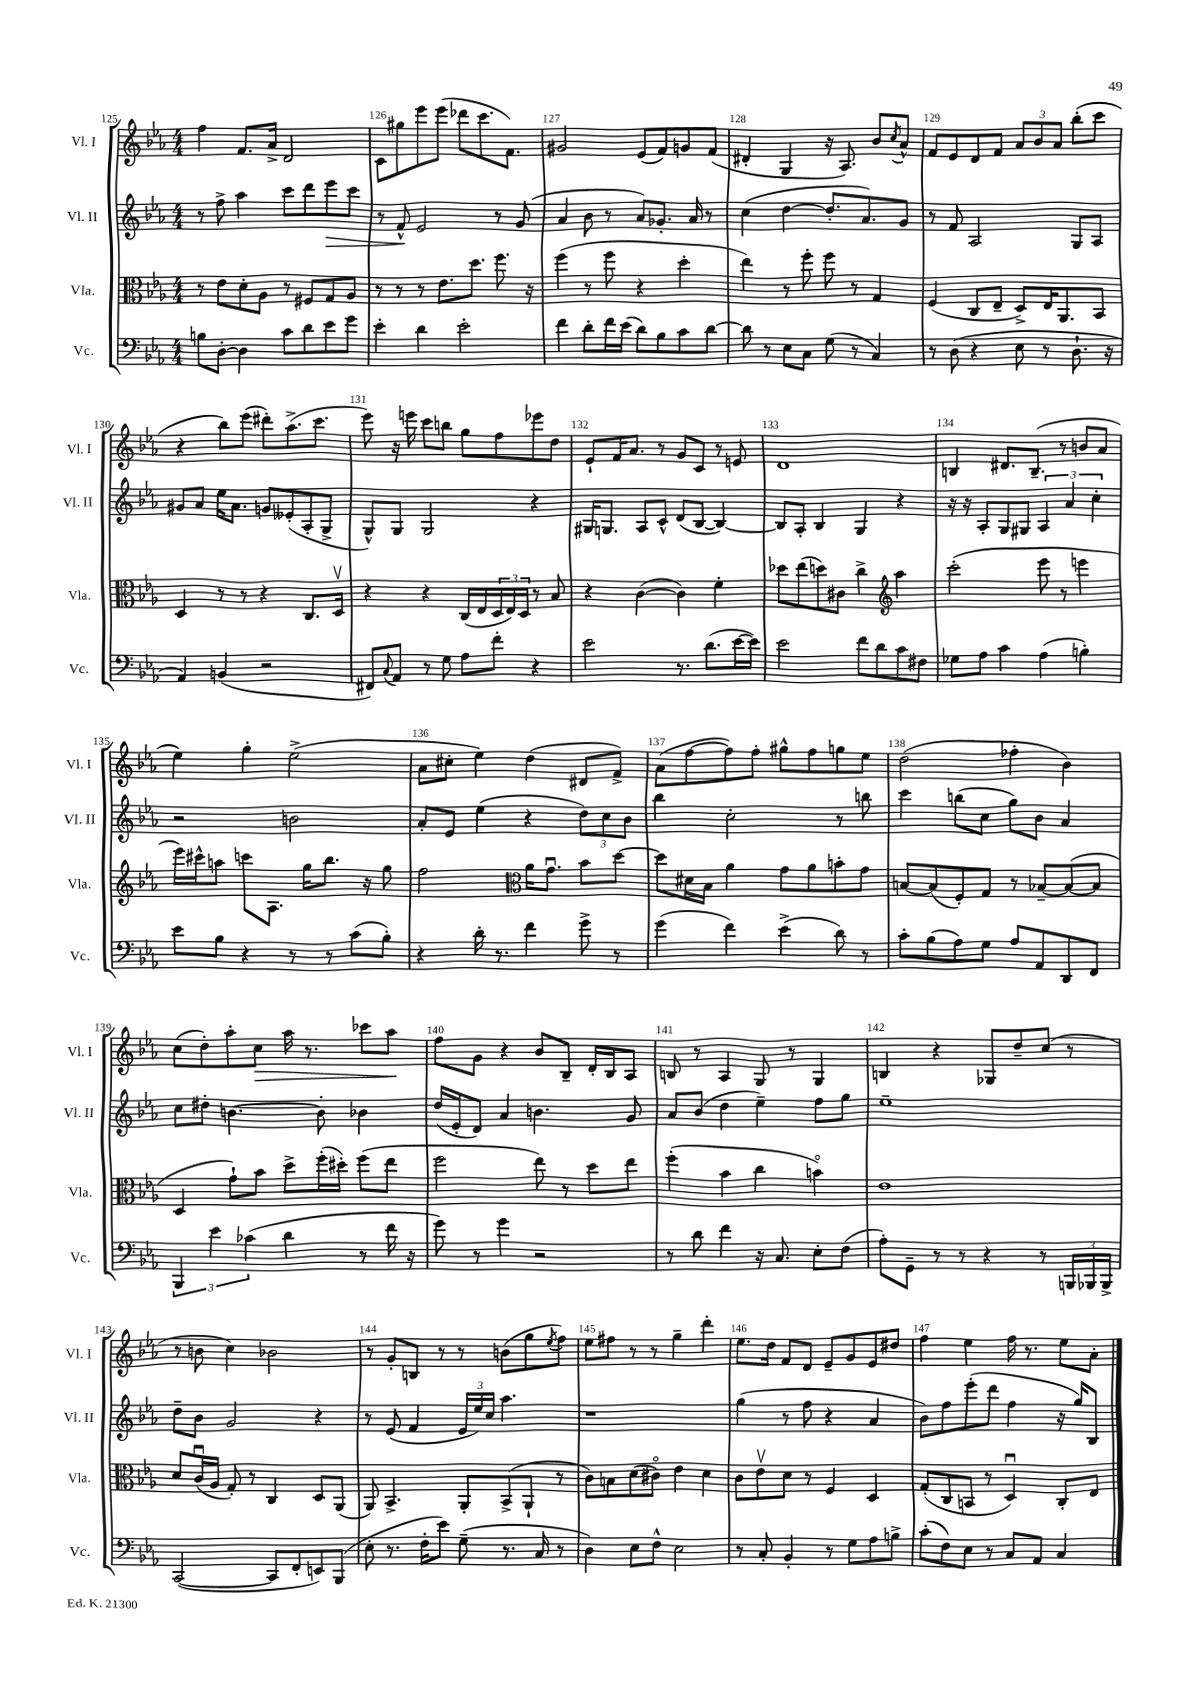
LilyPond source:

<<
\new StaffGroup <<
\new Staff = "s0" \with { instrumentName = "Vl. I" shortInstrumentName = "Vl. I" } {
    \clef treble \key ees \major \numericTimeSignature \time 4/4
    f''4 f'8. aes'16-> d'2 |
    c'8 gis''8 ees'''8 ees'''8( des'''8 c'''8. f'8.) |
    gis'2 ees'8( f'8) g'8 f'8( |
    dis'4-. g4 r16 aes8.) bes'8 \acciaccatura { c''8 } aes'8-^ |
    f'8 ees'8 d'8 f'8 \tuplet 3/2 { aes'8 bes'8 aes'8 } bes''8-.( c'''8 |
    r4 bes''8) ees'''8( dis'''8-.) aes''8.->( c'''8. |
    ees'''8) r16 e'''16 c'''8 b''8 g''8 f''8 ees'''8 d''8 |
    ees'8-! f'16 aes'8. r8 g'8 c'8 r8 e'8 |
    d'1 |
    b4 dis'8. b8.--( r8 b'8 aes'8 |
    ees''4) g''4-. ees''2->( |
    aes'8 cis''8-. ees''4) d''4( dis'8 f'8->) |
    aes'8( f''8~ f''8) f''8-. gis''8-^ f''8 g''8 ees''8 |
    d''2( fes''4-. bes'4) |
    c''8( d''8-.) aes''8-. c''8\> aes''16 r8. ces'''8 aes''8\! |
    f''8 g'8 r4 bes'8 bes8-- d'16-. bes16 aes8 |
    b8 r8 aes4 g8 r8 g4 |
    b4 r4 ges8 d''8-- c''8( r8 |
    r8 b'8 c''4) bes'2 |
    r8 g'8-. b8 r8 r8 b'8( g''8 \acciaccatura { ees''8 } f''8) |
    ees''8 fis''8 r8 r8 g''4-- d'''4-. |
    ees''8. d''16 f'8 d'8 ees'8-- g'8 ees'8 dis''8 |
    f''4 ees''4 f''16 r8. ees''8 aes'8-. \bar "|." |
}
\new Staff = "s1" \with { instrumentName = "Vl. II" shortInstrumentName = "Vl. II" } {
    \clef treble \key ees \major \numericTimeSignature \time 4/4
    r8 f''8-> aes''4 c'''8 d'''8 ees'''8\> c'''8 |
    r8 f'8-^\! ees'2 r8 g'8( |
    aes'4 bes'8 r8 aes'8) ges'8.-. aes'16 r8 |
    c''4( d''4~ d''8.-. aes'8.) g'8 |
    r8 f'8 aes2 g8 aes8 |
    gis'8 aes'8 ees''16 aes'8. g'8 eeses'8-.( aes8-. g8-> |
    g8-^) g8 g2 r4 |
    gis16 g8. aes8 c'8-^ d'8( bes8~ bes4~) |
    bes8 aes8-. bes4 g4 r4 |
    r16 r16 aes8-. g8 gis8 \tuplet 3/2 { aes4 aes'4 c''4-. } |
    r2 b'2 |
    aes'8-. ees'8 ees''4( r4 \tuplet 3/2 { d''8) c''8 bes'8 } |
    bes''4 c''2-. r8 b''8 |
    c'''4 b''8( c''8 g''8) bes'8 aes'4 |
    c''8 dis''8-. b'4.~ b'8-. bes'4 |
    d''16( ees'16-. d'8) aes'4 b'4. g'8 |
    aes'8 bes'8( d''4 ees''4--) f''8 g''8 |
    ees''1-- |
    d''8-- bes'8 g'2 r4 |
    r8 ees'8( f'4 \tuplet 3/2 { ees'16 ees''16) c''16 } aes''4. |
    r1 |
    g''4( r8 f''8 r4 aes'4 |
    bes'8) f''8 ees'''8-.( d'''8 f''4 r16 g''16) bes8 \bar "|." |
}
\new Staff = "s2" \with { instrumentName = "Vla." shortInstrumentName = "Vla." } {
    \clef alto \key ees \major \numericTimeSignature \time 4/4
    r8 ees'8 d'8-. aes8 r8 fis8 g8 aes8 |
    r8 r8 r8 ees'8. d''8. f''8. r16 |
    f''4( r8 f''8 r4 d''4-. |
    ees''4) r8 f''8-. f''8 r8 g4 |
    f4( c8 ees8-- d8->) ees16 aes,8. bes,8 |
    d4 r8 r8 r4 c8. d16\upbow |
    r4 r4 c16( ees16 \tuplet 3/2 { d16 ees16) d16 } r8 bes8 |
    r4 c'4~( c'4) f'4-. |
    des''8 ees''8( d''8) cis'8 c''4-> \clef treble aes''4 |
    c'''2-.( ees'''8 r8 e'''4 |
    ees'''16) cis'''16-^ a''8 c'''8 aes8. g''16 bes''8. r16 g''8 |
    f''2 \clef alto aes'16 g'8.\downbow bes'8 d''8~ |
    d''8 dis'16 bes16 aes'4 g'8 aes'8 b'8-. g'8 |
    b8~ b8( f8-.) g8 r8 bes8~-- bes8~( bes8 |
    d4 g'8-!) bes'8 d''8-> f''16-.( dis''16-.) f''8( ees''8 |
    f''2 ees''8) r8 d''8 ees''8 |
    f''4-.( bes'4 c''4 b'4\flageolet) |
    ees'1 |
    d'8 c'16\downbow( aes16 g8-.) r8 c4 d8 aes,8( |
    aes,8) bes,4.-> aes,8-. bes,8->( aes,8-! r8 |
    c'8) b8 d'8( cis'8\flageolet) ees'4 d'4 |
    c'8 ees'8\upbow d'8 r8 f4 d4 |
    g8-.( c8 b,8 r8 d4\downbow) c8-. ees8 \bar "|." |
}
\new Staff = "s3" \with { instrumentName = "Vc." shortInstrumentName = "Vc." } {
    \clef bass \key ees \major \numericTimeSignature \time 4/4
    b8 d8~-. d4 c'8 d'8 ees'8 g'8 |
    ees'4-. d'4 ees'2-. |
    f'4 d'8-. f'16 ees'16( d'8) bes8 c'8 d'8~ |
    d'8 r8 ees8 c8 g8( r8 c4) |
    r8 d8( r4 ees8 r8 d8.-! r16 |
    aes,4) b,4( r2 |
    fis,8) \appoggiatura { c8 } aes,8 r8 g8 aes8 f'8-. r4 |
    ees'2 r8. d'8.( ees'16~ ees'16) |
    ees'2 f'8 d'8 c'8 fis8 |
    ges8 aes8 c'4 aes4( b4-.) |
    ees'8 bes8 r4 r8 r8 c'8( bes8-.) |
    r4 d'16-. r8. f'4 g'8-> r8 |
    g'4( f'4) ees'4->( d'8) r8 |
    c'8-. bes8( aes8) g8 aes8 aes,8 d,8 f,8 |
    \tuplet 3/2 { bes,,4 ees'4 ces'4( } d'4 r8 f'16 r16 |
    g'8) r8 g'4 r2 |
    r8 d'8 f'4 r16 c8. ees8-. f8( |
    aes8-.) g,8-- r8 r8 r4 r8 \tuplet 3/2 { b,,16 bes,,16 bes,,16-> } |
    c,2~( c,8 f,8-. e,8) bes,,8( |
    ees8-. r8. f16-. ees'8) g8--( r8. c16 r8 |
    d4) ees8 f8-^ ees2 |
    r8 c8-. bes,4-. r8 g8 aes8 b8-> |
    c'8-.( f8) ees8 r8 c8 aes,8 c4 \bar "|." |
}
>>
>>
\layout { \context { \Score currentBarNumber = #125 \override BarNumber.break-visibility = ##(#f #t #t) barNumberVisibility = #all-bar-numbers-visible } }
